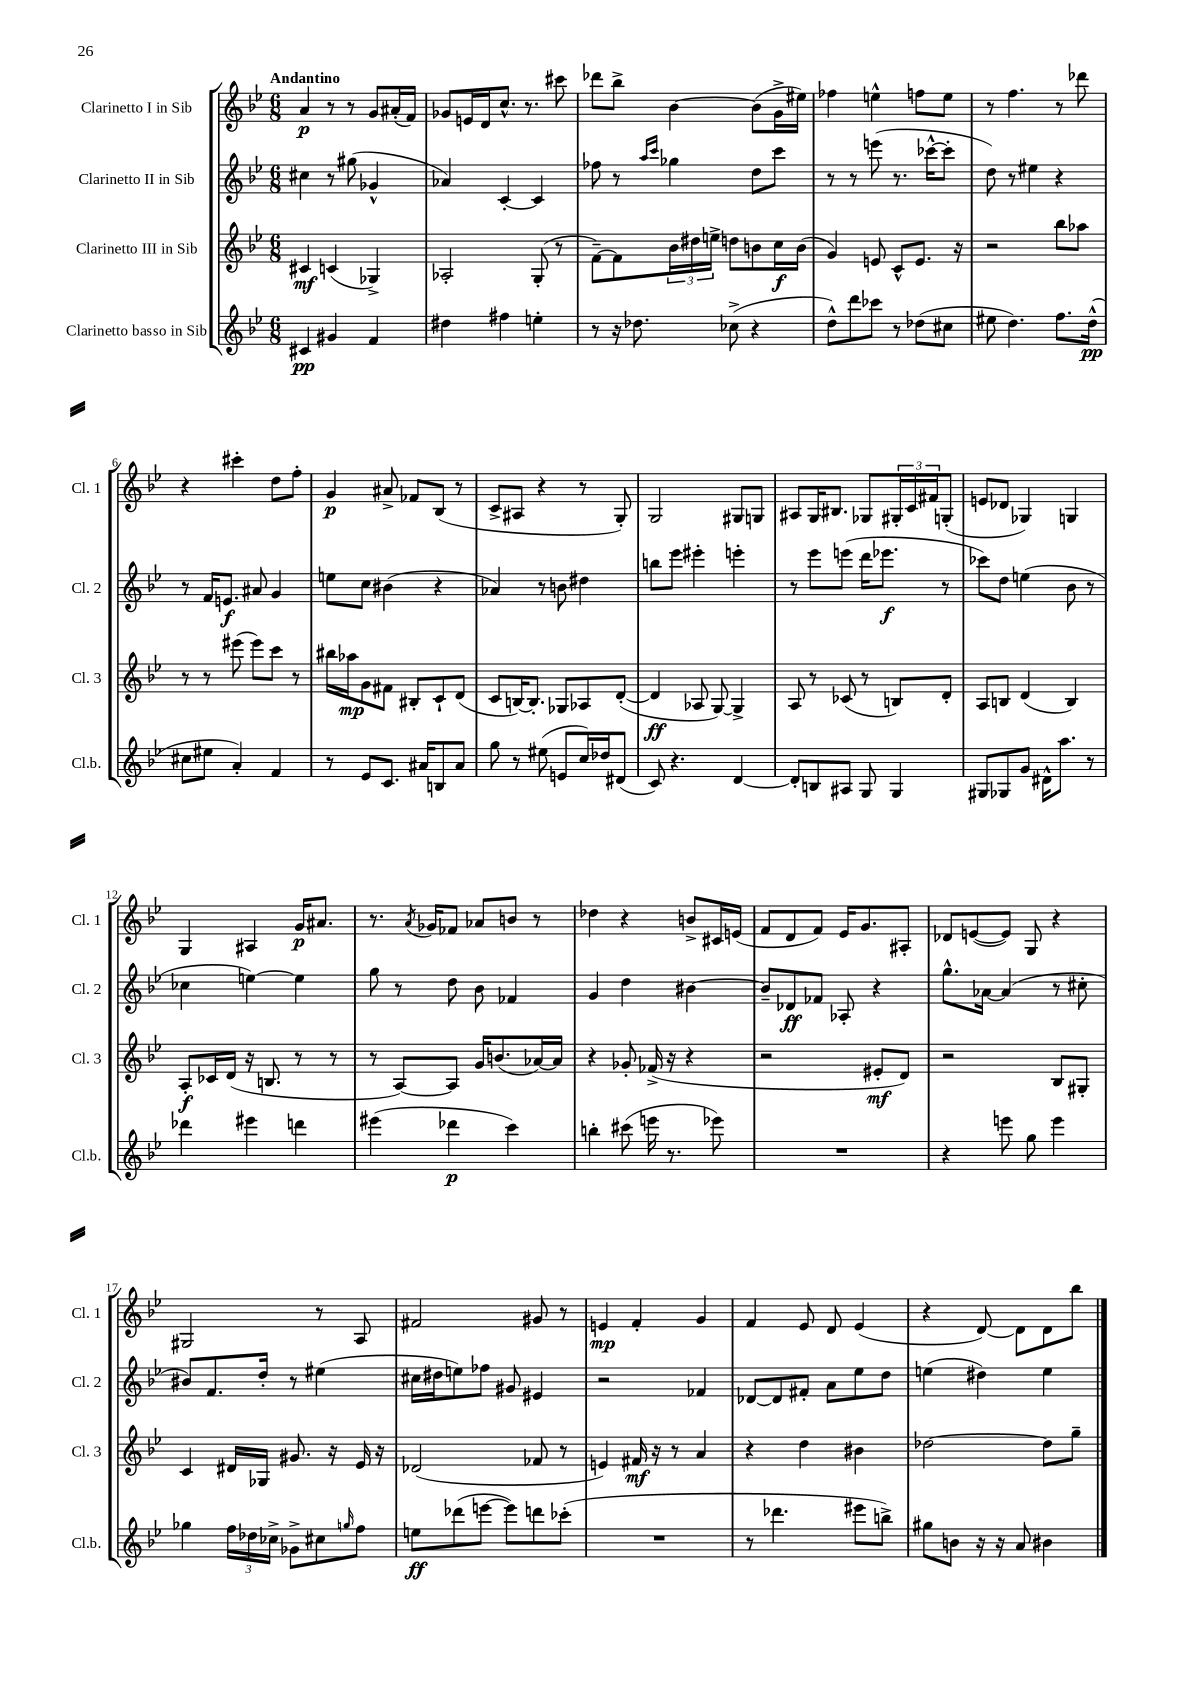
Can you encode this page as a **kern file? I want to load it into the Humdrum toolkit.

**kern	**kern	**kern	**kern
*staff4	*staff3	*staff2	*staff1
*clefG2	*clefG2	*clefG2	*clefG2
*k[b-e-]	*k[b-e-]	*k[b-e-]	*k[b-e-]
*M6/8	*M6/8	*M6/8	*M6/8
4c#	4c#	4cc#	4a
4g#	(4c	8r	8r
.	.	(8gg#	8r
4f	4G-^)	4g-^^	8g
.	.	.	(16a#'
.	.	.	16f)
=	=	=	=
4dd#	2A-'	4a-)	8g-
.	.	.	16e
.	.	.	16d
4ff#	.	[4c'	8.cc^^
.	.	.	8.r
4ee'	(8G'	4c]	.
.	8r	.	8ccc#
=	=	=	=
8r	[8f~)	8ff-	8ddd-
16r	8f]	8r	8bb-^
8.dd-	.	.	.
.	.	16qqaa	.
.	.	16qqccc	.
.	24b-	4gg-	[4b-
.	24dd#	.	.
.	24ee^	.	.
(8cc-^	8dd	.	.
4r	8b	8dd	(8b-]
.	16cc	8ccc	16g^
.	(16b	.	16ee#)
=	=	=	=
8dd^^)	4g)	8r	4ff-
8ddd	.	8r	.
8ccc-	8e	(8eee	4ee^^
8r	8c^^	8.r	.
(8dd-	8.e	.	8ff
.	.	[16ccc-^^	.
8cc#	.	8ccc-']	8ee
.	16r	.	.
=	=	=	=
8ee#	2r	8dd)	8r
4.dd)	.	8r	4.ff
.	.	4ee#	.
8.ff	8bb-	4r	8r
.	8aa-	.	8ddd-
(16dd^^	.	.	.
=	=	=	=
8cc#	8r	8r	4r
8ee#	8r	16f	.
.	.	8.e	.
4a')	(8eee#	.	4ccc#'
.	8eee#)	8a#	.
4f	8ccc	4g	8dd
.	8r	.	8ff'
=	=	=	=
8r	16bb#	8ee	4g
.	16aa-	.	.
8e-	8g	8cc	.
8.c	8f#	(4b#	8a#^
.	8B#'	.	8f-
16a#	.	.	.
8B	8c`	4r	(8B-
8a#	(8d	.	8r
=	=	=	=
8gg	8c	4a-)	8c^
8r	[16B)	.	8A#
.	8.B']	.	.
(8ee#	.	8r	4r
8e	8G-	8b	.
16cc)	8A-	4dd#	8r
16dd-	.	.	.
(8d#	([8d'	.	8G')
=	=	=	=
8c)	4d]	8bb	2G
4.r	.	8eee-	.
.	8A-	4eee#'	.
.	[8G)	.	.
[4d	4G^]	4eee'	8G#
.	.	.	8G
=	=	=	=
8d']	8A	8r	8A#
8B	8r	8eee-	16G
.	.	.	8.B#
8A#	(8c-	(8eee	.
8G	8r	16ddd	8G-
.	.	8.eee-	.
4G	8B)	.	24G#'
.	.	.	24c
.	.	.	24f#
.	8d'	8r	(8G'
=	=	=	=
8G#	8A	8ccc-)	8e
8G-	8B	8dd	8d-
8g	(4d	(4ee	4G-)
16d#^^	.	.	.
8.aa	.	.	.
.	4B)	8b-	4G
8r	.	8r	.
=	=	=	=
4ddd-	8A'	4cc-	4G
.	16c-	.	.
.	(16d	.	.
4eee#	16r	[4ee)	4A#
.	8.B	.	.
4ddd	8r	4ee]	16g
.	.	.	8.a#
.	8r	.	.
=	=	=	=
(4eee#	8r	8gg	8.r
.	[8A)	8r	.
.	.	.	8qa
.	.	.	16g-
4ddd-	8A]	8dd	8f-
.	16g	8b-	8a-
.	(8.b	.	.
4ccc)	.	4f-	8b
.	[16a-)	.	8r
.	16a-]	.	.
=	=	=	=
4bb'	4r	4g	4dd-
(8ccc#	8g-'	4dd	4r
16eee	(16f-^	.	.
8.r	16r	.	.
.	4r	[4b#	8b^
8eee-)	.	.	16c#
.	.	.	(16e
=	=	=	=
2.r	2r	8b#~]	8f
.	.	8d-	8d
.	.	8f-	8f)
.	.	8A-'	16e-
.	.	.	8.g
.	8e#'	4r	.
.	8d)	.	8A#'
=	=	=	=
4r	2r	8.gg^^	8d-
.	.	.	([8e
.	.	[16a-	.
8eee	.	(4a-]	8e])
8gg	.	.	8G
4eee	8B-	8r	4r
.	8G#'	8cc#'	.
=	=	=	=
4gg-	4c	8b#)	2G#
.	.	8.f	.
24ff	16d#	.	.
24dd-	.	.	.
.	16G-	16dd'	.
24cc-^	.	.	.
8g-^	8.g#	8r	.
8cc#	.	(4ee#	8r
.	16r	.	.
16qqgg	.	.	.
8ff	16e-	.	8A
.	16r	.	.
=	=	=	=
8ee	(2d-	16cc#	2f#
.	.	16dd#	.
(8ddd-	.	8ee)	.
[8eee	.	8ff-	.
8eee])	.	8g#	.
8ddd	8f-	4e#	8g#
(8ccc-'	8r	.	8r
=	=	=	=
2.r	4e)	2r	4e
.	16f#	.	4f'
.	16r	.	.
.	8r	.	.
.	4a	4f-	4g
=	=	=	=
8r	4r	[8d-	4f
4.ddd-	.	8d-]	.
.	4dd	8f#'	8e-
.	.	8a	8d
8eee#	4b#	8ee-	(4e-
8bb^)	.	8dd	.
=	=	=	=
8gg#	[2dd-	(4ee	4r
8b	.	.	.
16r	.	4dd#)	[8d)
16r	.	.	.
8a	.	.	8d]
4b#	8dd-]	4ee	8d
.	8gg~	.	8bb-
==	==	==	==
*-	*-	*-	*-
